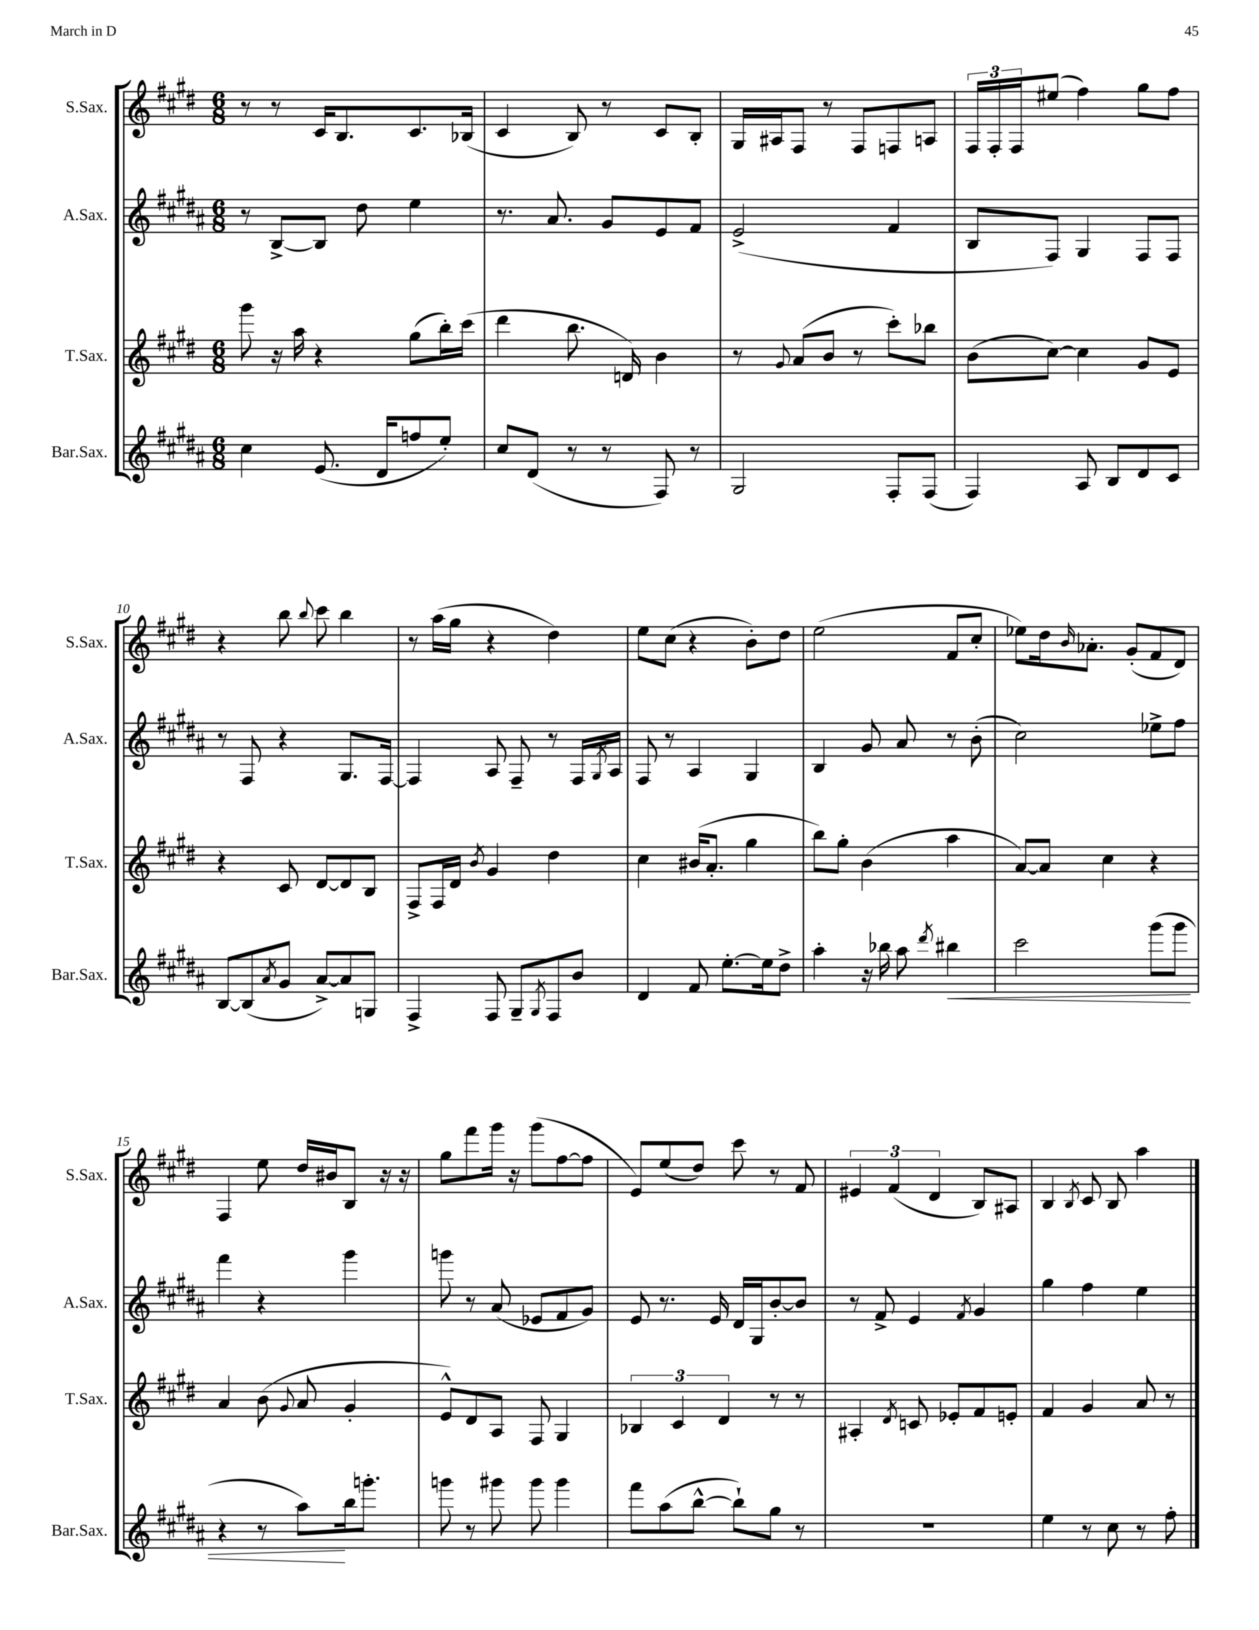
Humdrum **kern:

**kern	**dynam	**kern	**kern	**kern
*part4	*part4	*part3	*part2	*part1
*staff4	*staff4	*staff3	*staff2	*staff1
*I"Bar.Sax.	*	*I"T.Sax.	*I"A.Sax.	*I"S.Sax.
*I'Bar.Sax.	*	*I'T.Sax.	*I'A.Sax.	*I'S.Sax.
*clefG2	*	*clefG2	*clefG2	*clefG2
*k[f#c#g#d#a#]	*	*k[f#c#g#d#]	*k[f#c#g#d#a#]	*k[f#c#g#d#]
*M6/8	*	*M6/8	*M6/8	*M6/8
=6	=6	=6	=6	=6
4cc#\	.	8ggg#\	8r	8r
.	.	16r	[8B^/L	8r
.	.	16aa\	.	.
(8.e/	.	4r	8B/J]	16c#/KL
.	.	.	.	8.B/
.	.	.	8dd#\	.
16d#/KL	.	.	.	.
8ffn/	.	(8gg#\L	4ee\	8.c#/
8ee'/J)	.	16bb'\L)	.	.
.	.	(16ccc#\JJ	.	(16B-X/Jk
=7	=7	=7	=7	=7
8cc#/L	.	4ddd#\	8.r	4c#/
(8d#/J	.	.	.	.
.	.	.	8.a#/	.
8r	.	8.bb\	.	8B/)
8r	.	.	8g#/L	8r
.	.	16dn/)	.	.
8F#/)	.	4b\	8e/	8c#/L
8r	.	.	8f#/J	8B'/J
=8	=8	=8	=8	=8
2G#/	.	8r	(2e^/	16G#/LL
.	.	.	.	16A#X/J
.	.	8qqg#/	.	.
.	.	(8a/L	.	8F#/J
.	.	8b/J	.	8r
.	.	8r	.	8F#/L
8F#'/L	.	8ccc#'\L)	4f#/	8Fn/
(8F#/J	.	8bb-X\J	.	8An/J
=9	=9	=9	=9	=9
4F#/)	.	(8b\L	8B/L	24F#/LL
.	.	.	.	24F#'/
.	.	.	.	24F#/J
.	.	[8cc#\J)	8F#/J)	(8ee#X/J
8A#/	.	4cc#\]	4G#/	4ff#\)
8B/L	.	.	.	.
8d#/	.	8g#/L	8F#/L	8gg#\L
8c#/J	.	8e/J	8F#/J	8ff#\J
!!LO:LB:g=z
=10	=10	=10	=10	=10
[8B/L	.	4r	8r	4r
(8B/]	.	.	8F#/	.
8qa#/	.	.	.	.
8g#/J	.	8c#/	4r	8bb\
.	.	.	.	8qqbb/
[8a#^/L)	.	[8d#/L	.	8ccc#\
8a#/]	.	8d#/]	8.G#/L	4bb\
8Gn/J	.	8B/J	.	.
.	.	.	[16F#/Jk	.
=11	=11	=11	=11	=11
4F#^/	.	8F#^/L	4F#/]	8r
.	.	16F#/L	.	(16aa\LL
.	.	16d#/JJ	.	16gg#\JJ
.	.	8qb/	.	.
8F#/	.	4g#/	8A#/	4r
8G#~/L	.	.	8F#~/	.
8qG#/	.	.	.	.
8F#/	.	4dd#\	8r	4dd#\)
8b/J	.	.	16F#/LL	.
.	.	.	8qG#/	.
.	.	.	16A#/JJ	.
=12	=12	=12	=12	=12
4d#/	.	4cc#\	8F#/	8ee\L
.	.	.	8r	(8cc#\J
8f#/	.	(16b#X/KL	4A#/	4r
.	.	8.a'/J	.	.
[8.ee'\L	.	.	.	.
.	.	4gg#\	4G#/	8b'\L)
16ee\k]	.	.	.	.
8dd#^\J	.	.	.	8dd#\J
=13	=13	=13	=13	=13
4aa#'\	.	8bb\L)	4B/	(2ee\
.	.	8gg#'\J	.	.
16r	.	(4b\	8g#/	.
16bb-X\	.	.	.	.
8aa#\	.	.	8a#/	.
8qddd#/	.	.	.	.
!	!LO:HP:b	!	!	!
4bb#X\	<	4aa\	8r	8f#/L
.	.	.	(8b'\	8cc#'/J
=14	=14	=14	=14	=14
2ccc#\	.	[8a/L)	2cc#\)	8ee-X\L)
.	.	8a/J]	.	16dd#\k
.	.	.	.	16qqb/
.	.	.	.	8.a-X'\J
.	.	4cc#\	.	.
.	.	.	.	(8g#'/L
(8ggg#\L	.	4r	8ee-X^\L	8f#/
8ggg#\J	.	.	8ff#\J	8d#/J)
!!LO:LB:g=z
=15	=15	=15	=15	=15
4r	.	4a/	4fff#\	4F#/
8r	.	(8b\	4r	8ee\
.	.	8qqg#/	.	.
8aa#\L)	.	8a/	.	16dd#/LL
.	.	.	.	16b#X/J
16bb\k	[	4g#'/	4ggg#\	8B/J
8.gggn'\J	.	.	.	.
.	.	.	.	16r
.	.	.	.	16r
=16	=16	=16	=16	=16
8gggn\	.	8e^^/L)	8gggn\	8gg#\L
8r	.	8d#/	8r	8fff#\
8ggg#X\	.	8A/J	(8a#/	16ggg#\Jk
.	.	.	.	16r
8ggg#\	.	8F#/	8e-X/L	(8ggg#\L
4ggg#\	.	4G#/	8f#/	[8ff#\
.	.	.	8g#/J)	8ff#\J]
=17	=17	=17	=17	=17
8fff#\L	.	6B-X/	8e/	8e/L)
(8aa#\	.	.	8.r	(8ee/
.	.	6c#/	.	.
[8bb^^\J	.	.	.	8dd#/J)
.	.	.	16e/	.
.	.	6d#/	.	.
8bb`\L])	.	.	16d#/LL	8ccc#\
.	.	.	16G#/J	.
8gg#\J	.	8r	[8b'/	8r
8r	.	8r	8b/J]	8f#/
=18	=18	=18	=18	=18
2.r	.	4A#X'/	8r	6e#X/
.	.	.	8f#^/	.
.	.	.	.	(6f#/
.	.	8qd#/	.	.
.	.	8cn/	4e/	.
.	.	.	.	6d#/
.	.	8e-X'/L	.	.
.	.	.	8qf#/	.
.	.	8f#/	4g#/	8B/L)
.	.	8en'/J	.	8A#X/J
=19	=19	=19	=19	=19
4ee\	.	4f#/	4gg#\	4B/
.	.	.	.	8qB/
8r	.	4g#/	4ff#\	8c#/
8cc#\	.	.	.	8B/
8r	.	8a/	4ee\	4aa\
8ff#'\	.	8r	.	.
==	==	==	==	==
*-	*-	*-	*-	*-
